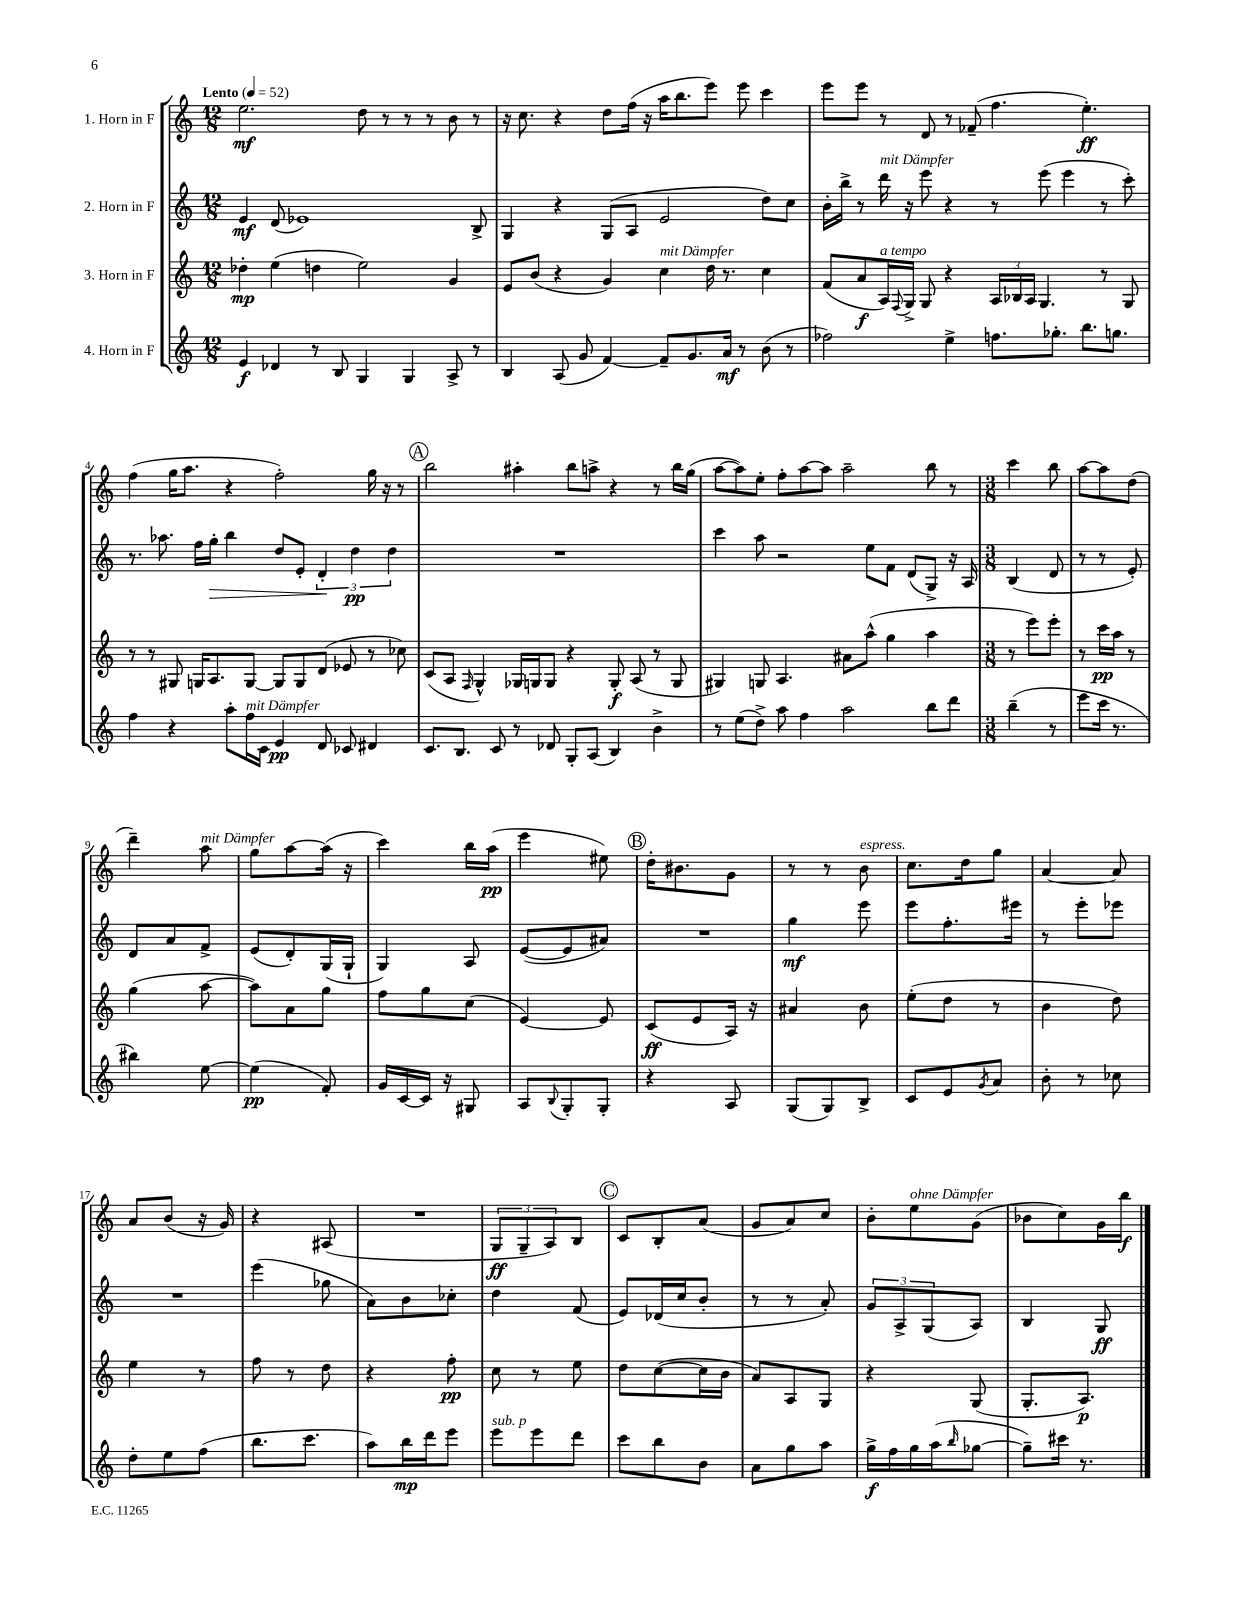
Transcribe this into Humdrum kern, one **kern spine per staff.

**kern	**dynam	**kern	**dynam	**kern	**dynam	**kern	**dynam
*part4	*part4	*part3	*part3	*part2	*part2	*part1	*part1
*staff4	*staff4	*staff3	*staff3	*staff2	*staff2	*staff1	*staff1
*I"4. Horn in F	*	*I"3. Horn in F	*	*I"2. Horn in F	*	*I"1. Horn in F	*
*clefG2	*	*clefG2	*	*clefG2	*	*clefG2	*
*k[]	*	*k[]	*	*k[]	*	*k[]	*
*M12/8	*	*M12/8	*	*M12/8	*	*M12/8	*
*MM52	*	*MM52	*	*MM52	*	*MM52	*
=1	=1	=1	=1	=1	=1	=1	=1
!	!	!	!	!	!	!LO:TX:a:B:t=Lento	!
4e/	f	4dd-X'\	mp	4e/	mf	2.ee\	mf
4d-X/	.	(4ee\	.	(8d/	.	.	.
.	.	.	.	1e-X)	.	.	.
8r	.	4ddn\	.	.	.	.	.
8B/	.	.	.	.	.	.	.
4G/	.	2ee\)	.	.	.	8dd\	.
.	.	.	.	.	.	8r	.
4G/	.	.	.	.	.	8r	.
.	.	.	.	.	.	8r	.
8A^/	.	4g/	.	.	.	8b\	.
8r	.	.	.	8B^/	.	8r	.
=2	=2	=2	=2	=2	=2	=2	=2
4B/	.	8e/L	.	4G/	.	16r	.
.	.	.	.	.	.	8.cc\	.
.	.	(8b/J	.	.	.	.	.
(8A/	.	4r	.	4r	.	4r	.
8g/	.	.	.	.	.	.	.
[4f/)	.	4g/)	.	(8G/L	.	8dd\L	.
.	.	.	.	8A/J	.	(16ff\Jk	.
.	.	.	.	.	.	16r	.
!	!	!LO:TX:a:i:t=mit Dämpfer	!	!	!	!	!
8f~/L]	.	4cc\	.	2e/	.	16aa\KL	.
.	.	.	.	.	.	8.bb\	.
8.g/	.	.	.	.	.	.	.
.	.	16dd\	.	.	.	8eee\J)	.
16a/Jk	mf	8.r	.	.	.	.	.
8r	.	.	.	.	.	8eee\	.
(8b\	.	4cc\	.	8dd\L)	.	4ccc\	.
8r	.	.	.	8cc\J	.	.	.
=3	=3	=3	=3	=3	=3	=3	=3
2ff-X\)	.	(8f/L	.	16b'\LL	.	8eee\L	.
.	.	.	.	16bb^\JJ	.	.	.
.	.	8a/	f	8r	.	8eee\J	.
!	!	!	!	!LO:TX:a:i:t=mit Dämpfer	!	!	!
!	!	!LO:TX:a:i:t=a tempo	!	!	!	!	!
.	.	16A/L)	.	16ddd\	.	8r	.
.	.	8qqF/	.	.	.	.	.
.	.	16G^/JJ	.	16r	.	.	.
.	.	8G/	.	8eee\	.	8d/	.
4ee^\	.	4r	.	4r	.	8r	.
.	.	.	.	.	.	(8f-X~/	.
8.ffn\L	.	24A/LL	.	8r	.	4.ff\	.
.	.	24B-X/	.	.	.	.	.
.	.	24A/JJ	.	.	.	.	.
.	.	4.G/	.	(8eee\	.	.	.
8.gg-X'\J	.	.	.	.	.	.	.
.	.	.	.	4eee\	.	.	.
8.bb\L	.	.	.	.	.	4.ee'\)	ff
.	.	8r	.	8r	.	.	.
8.ggn\J	.	.	.	.	.	.	.
.	.	8G/	.	8ccc'\)	.	.	.
!!LO:LB:g=z
=4	=4	=4	=4	=4	=4	=4	=4
4ff\	.	8r	.	8.r	.	(4ff\	.
.	.	8r	.	.	.	.	.
.	.	.	.	8.aa-X\	.	.	.
4r	.	8G#X/	.	.	.	16gg\KL	.
.	.	.	.	.	.	8.aa\J	.
.	.	16Gn/KL	.	16ff\LL	.	.	.
!	!	!	!	!	!LO:HP:b	!	!
.	.	8.A/	.	16gg'\JJ	>	.	.
8aa'\L	.	.	.	4bb\	.	4r	.
!LO:TX:a:i:t=mit Dämpfer	!	!	!	!	!	!	!
16ff\L	.	[8G/J	.	.	.	.	.
16c\JJ	.	.	.	.	.	.	.
4e/	pp	8G/L]	.	8dd/L	.	2ff'\)	.
.	.	8G/	.	8e'/J	.	.	.
8d/	.	(8d/J	.	6d'/	.	.	.
8c-X/	.	8e-X/	.	.	.	.	.
.	.	.	.	6dd\	] pp	.	.
4d#X/	.	8r	.	.	.	16gg\	.
.	.	.	.	.	.	16r	.
.	.	.	.	6dd\	.	.	.
.	.	8cc-X\)	.	.	.	8r	.
!!LO:REH:place=s1:t=A
=5	=5	=5	=5	=5	=5	=5	=5
8.c/L	.	(8c/L	.	1.r	.	2bb\	.
.	.	8A/J	.	.	.	.	.
8.B/J	.	.	.	.	.	.	.
.	.	16qqF/	.	.	.	.	.
.	.	4G^^/)	.	.	.	.	.
8c/	.	.	.	.	.	.	.
8r	.	16G-X/LL	.	.	.	4aa#X'\	.
.	.	16Gn/J	.	.	.	.	.
8d-X/	.	8G/J	.	.	.	.	.
8G'/L	.	4r	.	.	.	8bb\L	.
(8A/J	.	.	.	.	.	8aan^\J	.
4B/)	.	8G'/	f	.	.	4r	.
.	.	(8A/	.	.	.	.	.
4b^\	.	8r	.	.	.	8r	.
.	.	8G/	.	.	.	16bb\LL	.
.	.	.	.	.	.	(16gg\JJ	.
=6	=6	=6	=6	=6	=6	=6	=6
8r	.	4G#X/)	.	4ccc\	.	[8aa\L	.
(8ee\L	.	.	.	.	.	8aa\])	.
8dd^\J)	.	8Gn/	.	8aa\	.	8ee'\J	.
8aa\	.	4.A/	.	2r	.	8ff'\L	.
4ff\	.	.	.	.	.	[8aa\	.
.	.	.	.	.	.	8aa\J]	.
2aa\	.	8a#X\L	.	.	.	2aa~\	.
.	.	(8aa^^\J	.	8ee\L	.	.	.
.	.	4gg\	.	8f\J	.	.	.
.	.	.	.	(8d/L	.	.	.
8bb\L	.	4aa\	.	8G^/J)	.	8bb\	.
8ddd\J	.	.	.	16r	.	8r	.
.	.	.	.	16A/	.	.	.
=7	=7	=7	=7	=7	=7	=7	=7
*M3/8	*	*M3/8	*	*M3/8	*	*M3/8	*
(4bb~\	.	8r	.	(4B/	.	4ccc\	.
.	.	8eee\L)	.	.	.	.	.
8r	.	8eee'\J	.	8d/	.	8bb\	.
=8	=8	=8	=8	=8	=8	=8	=8
8eee\L	.	8r	.	8r	.	[8aa\L	.
16ccc\Jk	.	16ccc\LL	pp	8r	.	8aa\]	.
8.r	.	16aa\JJ	.	.	.	.	.
.	.	8r	.	8e'/)	.	(8dd\J	.
!!LO:LB:g=z
=9	=9	=9	=9	=9	=9	=9	=9
4bb#X\)	.	(4gg\	.	8d/L	.	4ddd~\)	.
.	.	.	.	8a/	.	.	.
!	!	!	!	!	!	!LO:TX:a:i:t=mit Dämpfer	!
[8ee\	.	[8aa\	.	8f^/J	.	8aa\	.
=10	=10	=10	=10	=10	=10	=10	=10
(4ee\]	pp	8aa\L])	.	(8e/L	.	8gg\L	.
.	.	8a\	.	8d'/)	.	[8aa\	.
8f'/)	.	8gg\J	.	(16G/L	.	(16aa\Jk]	.
.	.	.	.	16G`/JJ	.	16r	.
=11	=11	=11	=11	=11	=11	=11	=11
16g/LL	.	8ff\L	.	4G/)	.	4ccc\)	.
[16c/	.	.	.	.	.	.	.
16c/JJ]	.	8gg\	.	.	.	.	.
16r	.	.	.	.	.	.	.
8G#X/	.	(8cc\J	.	8A/	.	16bb\LL	.
.	.	.	.	.	.	(16aa\JJ	pp
=12	=12	=12	=12	=12	=12	=12	=12
8A/L	.	[4e/)	.	([8e/L	.	4eee\	.
8qqB/	.	.	.	.	.	.	.
8G'/	.	.	.	8e/]	.	.	.
8G'/J	.	8e/]	.	8a#X/J)	.	8ee#X\)	.
!!LO:REH:place=s1:t=B
=13	=13	=13	=13	=13	=13	=13	=13
4r	.	(8c/L	ff	4.r	.	16dd'\KL	.
.	.	.	.	.	.	8.b#X\	.
.	.	8e/	.	.	.	.	.
8A/	.	16A/Jk)	.	.	.	8g\J	.
.	.	16r	.	.	.	.	.
=14	=14	=14	=14	=14	=14	=14	=14
(8G/L	.	4a#X/	.	4gg\	mf	8r	.
8G/)	.	.	.	.	.	8r	.
!	!	!	!	!	!	!LO:TX:a:i:t=espress.	!
8B^/J	.	8b\	.	8eee\	.	8b\	.
=15	=15	=15	=15	=15	=15	=15	=15
8c/L	.	(8ee'\L	.	8eee\L	.	8.cc\L	.
8e/	.	8dd\J	.	8.ff'\	.	.	.
.	.	.	.	.	.	16dd\k	.
8qg/	.	.	.	.	.	.	.
8a/J	.	8r	.	.	.	8gg\J	.
.	.	.	.	16eee#X\Jk	.	.	.
=16	=16	=16	=16	=16	=16	=16	=16
8b'\	.	4b\	.	8r	.	[4a/	.
8r	.	.	.	8eee'\L	.	.	.
8cc-X\	.	8dd\)	.	8eee-X\J	.	8a/]	.
!!LO:LB:g=z
=17	=17	=17	=17	=17	=17	=17	=17
8dd'\L	.	4ee\	.	4.r	.	8a/L	.
8ee\	.	.	.	.	.	(8b/J	.
(8ff\J	.	8r	.	.	.	16r	.
.	.	.	.	.	.	16g/)	.
=18	=18	=18	=18	=18	=18	=18	=18
8.bb\L	.	8ff\	.	(4eee\	.	4r	.
.	.	8r	.	.	.	.	.
8.ccc\J	.	.	.	.	.	.	.
.	.	8dd\	.	8gg-X\	.	(8A#X/	.
=19	=19	=19	=19	=19	=19	=19	=19
8aa\L)	.	4r	.	8a\L)	.	4.r	.
16bb\L	mp	.	.	8b\	.	.	.
16ddd\J	.	.	.	.	.	.	.
8eee\J	.	8ff'\	pp	8cc-X'\J	.	.	.
=20	=20	=20	=20	=20	=20	=20	=20
!LO:TX:a:i:t=sub. p	!	!	!	!	!	!	!
8eee\L	.	8cc\	.	4dd\	.	12G/L	ff
.	.	.	.	.	.	12G~/	.
8eee\	.	8r	.	.	.	.	.
.	.	.	.	.	.	12A/)	.
8ddd\J	.	8ee\	.	(8f/	.	8B/J	.
!!LO:REH:place=s1:t=C
=21	=21	=21	=21	=21	=21	=21	=21
8ccc\L	.	8dd\L	.	8e/L)	.	8c/L	.
8bb\	.	([8cc\	.	(16d-X/L	.	8B'/	.
.	.	.	.	16cc/J	.	.	.
8b\J	.	16cc\L]	.	8b'/J	.	(8a/J	.
.	.	16b\JJ	.	.	.	.	.
=22	=22	=22	=22	=22	=22	=22	=22
8a\L	.	8a/L)	.	8r	.	8g/L	.
8gg\	.	8A/	.	8r	.	8a/)	.
8aa\J	.	8G/J	.	8a'/)	.	8cc/J	.
=23	=23	=23	=23	=23	=23	=23	=23
16gg^\LL	f	4r	.	12g/L	.	8b'\L	.
16ff\	.	.	.	.	.	.	.
.	.	.	.	12A^/	.	.	.
!	!	!	!	!	!	!LO:TX:a:i:t=ohne Dämpfer	!
16gg\	.	.	.	.	.	8ee\	.
.	.	.	.	(12G/	.	.	.
(16aa\J	.	.	.	.	.	.	.
16qqbb/	.	.	.	.	.	.	.
[8gg-X\J	.	(8G/	.	8A/J)	.	(8g\J	.
=24	=24	=24	=24	=24	=24	=24	=24
8gg-~\L])	.	8.G'/L	.	4B/	.	8b-X\L	.
16ccc#X\Jk	.	.	.	.	.	8cc\)	.
8.r	.	8.A/J)	p	.	.	.	.
.	.	.	.	8G/	ff	16g\L	.
.	.	.	.	.	.	16bb\JJ	f
==	==	==	==	==	==	==	==
*-	*-	*-	*-	*-	*-	*-	*-
